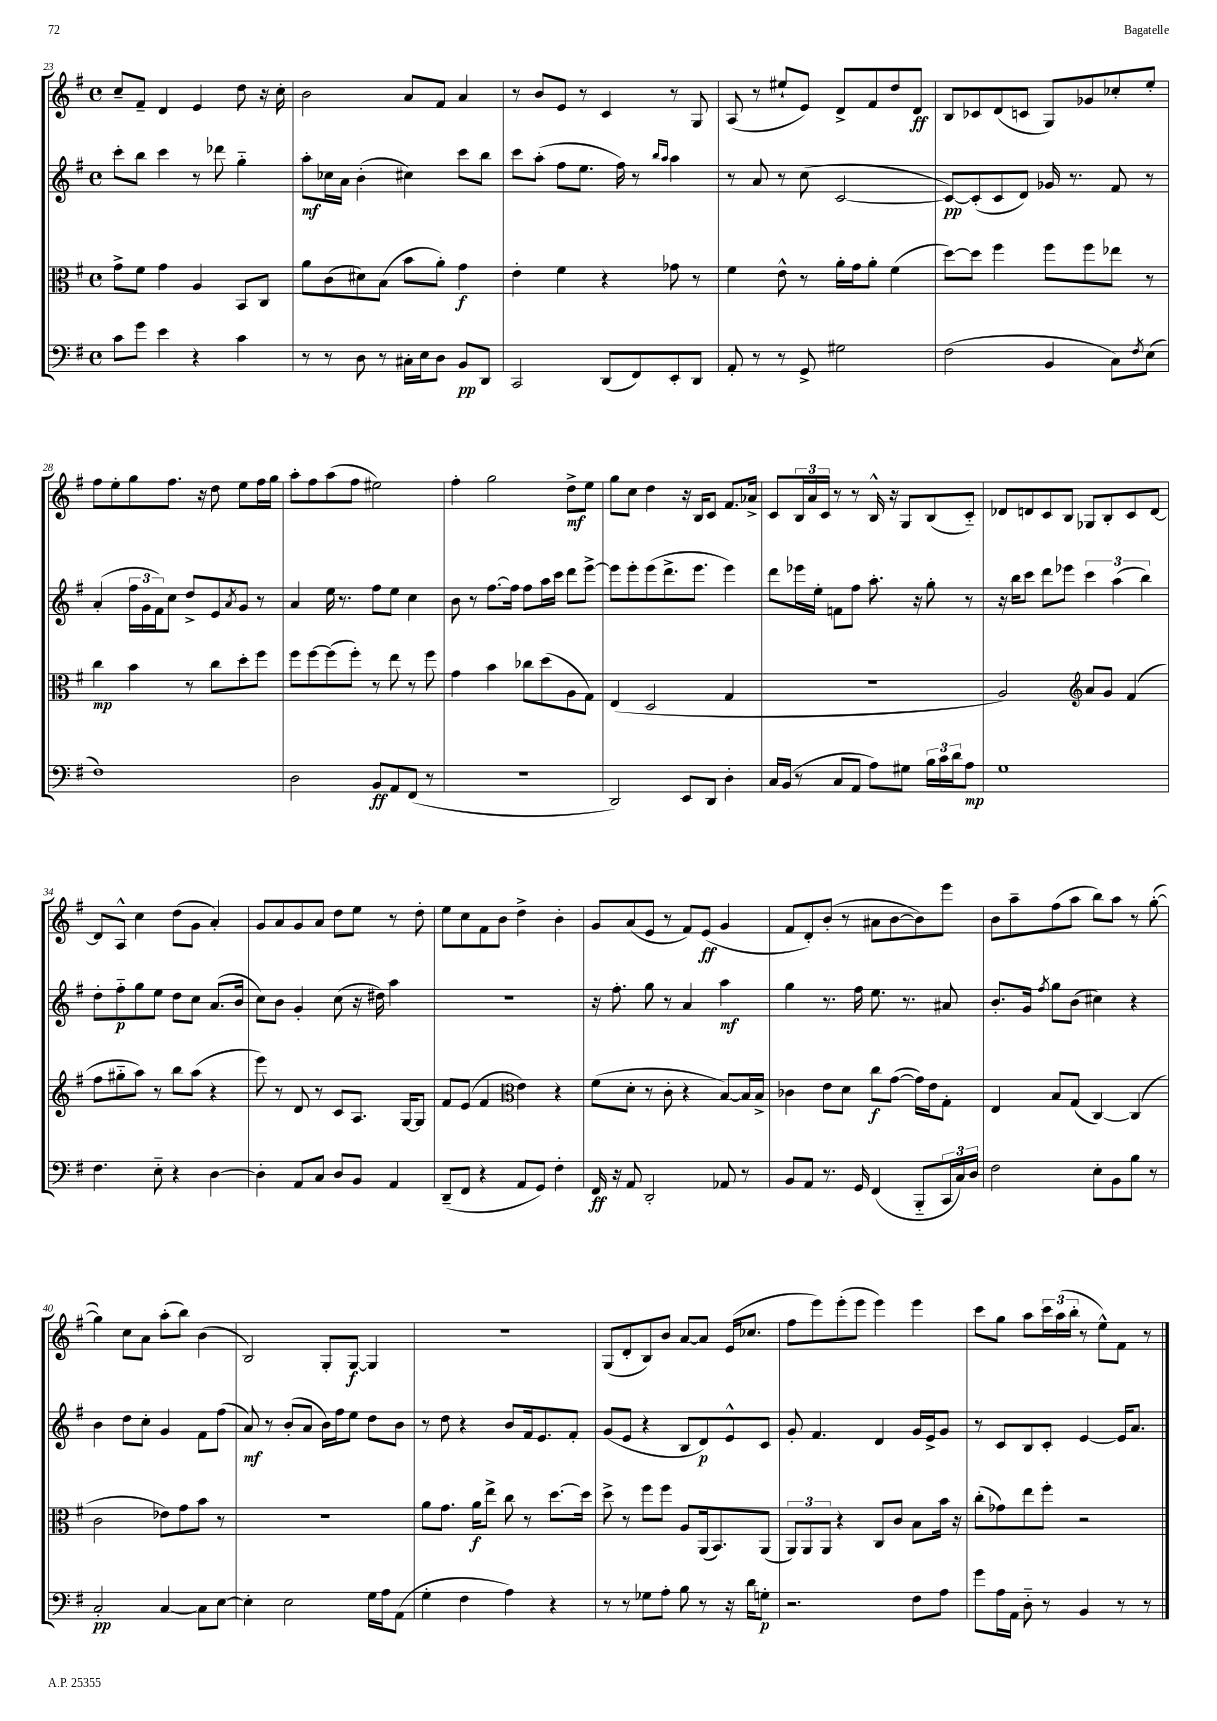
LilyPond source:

<<
\new StaffGroup <<
\new Staff = "s0" {
    \clef treble \key g \major \defaultTimeSignature \time 4/4
    c''8-- fis'8-- d'4 e'4 d''8 r16 c''16-. |
    b'2 a'8 fis'8 a'4 |
    r8 b'8 e'8 r8 c'4 r8 g8 |
    a8( r8 eis''8-! e'8) d'8-> fis'8 d''8 d'8\ff |
    b8 ces'8 d'8( c'8 g8) ges'8 ces''8-. e''8-. |
    fis''8 e''8-. g''8 fis''8. r16 d''8 e''8 fis''16 g''16 |
    a''8-. fis''8 a''8( fis''8 eis''2) |
    fis''4-. g''2 d''8->\mf e''8 |
    g''8 c''8 d''4 r16 b16 c'8 fis'8. aes'16-> |
    c'8 \tuplet 3/2 { b16 a'16 c'16 } r8 r8 b16-^ r16 g8 b8( c'8-_) |
    des'8 d'8 c'8 b8 ges8 b8-. c'8 d'8~ |
    d'8 a8-^ c''4 d''8( g'8 a'4-.) |
    g'8 a'8 g'8 a'8 d''8 e''8 r8 d''8-. |
    e''8 c''8 fis'8 b'8 d''4-> b'4-. |
    g'8 a'8( e'8 r8 fis'8) e'8\ff( g'4 |
    fis'8 d'8-.) b'8-.( r8 ais'8 b'8~ b'8) e'''8 |
    b'8 a''8-- fis''8( a''8 b''8) a''8 r8 g''8~-.( |
    g''4) c''8 a'8 a''8-.( b''8) b'4( |
    b2) g8-. g8~\f g4 |
    R1 |
    g8( d'8-. b8) b'8 a'8~ a'8 e'16( ces''8. |
    fis''8 e'''8) e'''8-.( e'''8 e'''4) e'''4 |
    c'''8 g''8 a''8 \tuplet 3/2 { c'''16 a''16( b''16-. } r8 e''8-^) fis'8 r8 \bar "|." |
}
\new Staff = "s1" {
    \clef treble \key g \major \defaultTimeSignature \time 4/4
    c'''8-. b''8 c'''4 r8 des'''8 g''4-_ |
    a''8-.\mf ces''16 a'16 b'4-.( cis''4) c'''8 b''8 |
    c'''8 a''8-.( fis''8 e''8. fis''16) r8 \grace { b''16 a''16 } a''4 |
    r8 a'8 r8 c''8( c'2~ |
    c'8~\pp) c'8-.( c'8 d'8) ges'16 r8. fis'8 r8 |
    a'4-.( \tuplet 3/2 { fis''16 g'16 fis'16) } c''8 d''8-> e'8 \acciaccatura { a'8 } g'8 r8 |
    a'4 e''16 r8. fis''8 e''8 c''4 |
    b'8 r8 fis''8.~ fis''16 fis''8 a''16 c'''16 d'''8 e'''8~-> |
    e'''8 e'''8-. e'''8( d'''8.-> e'''8. e'''4) |
    d'''8 ees'''16 e''16-. f'8 fis''8 a''8.-. r16 g''8-. r8 |
    r16 b''16 c'''8 d'''8 ees'''8 \tuplet 3/2 { c'''4 a''4( b''4) } |
    d''8-. fis''8-_\p g''8 e''8 d''8 c''8 a'8.( b'16 |
    c''8) b'8 g'4-. c''8( r16 dis''16) a''4 |
    R1 |
    r16 fis''8.-. g''8 r8 a'4 a''4\mf |
    g''4 r8. fis''16 e''8. r8. ais'8 |
    b'8.-. g'16 \acciaccatura { fis''8 } g''8 b'8( cis''4) r4 |
    b'4 d''8 c''8-. g'4 fis'8 fis''8( |
    a'8\mf) r8 b'8-.( a'8 b'16) fis''16 e''8 d''8 b'8 |
    r8 d''8 r4 b'8 fis'16 e'8. fis'8-. |
    g'8( e'8 r4 b8 d'8\p) e'8-^ c'8 |
    g'8-. fis'4. d'4 g'16 e'16-> g'8 |
    r8 c'8 b8 c'8-. e'4~ e'16 a'8. \bar "|." |
}
\new Staff = "s2" {
    \clef alto \key g \major \defaultTimeSignature \time 4/4
    g'8-> fis'8 g'4 a4 b,8 c8 |
    a'8 c'8( dis'8) b8( b'8 a'8-.) g'4\f |
    e'4-. fis'4 r4 ges'8 r8 |
    fis'4 e'8-^ r8 a'16-. g'16 a'8-. fis'4( |
    d''8~) d''8 fis''4 fis''8 fis''8 ees''8 r8 |
    c''4\mp b'4 r8 c''8 d''8-. fis''8 |
    fis''8 fis''8~ fis''8( fis''8-.) r8 e''8 r8 fis''8 |
    g'4 b'4 ces''8 d''8( a8 g8) |
    e4( d2 g4 |
    R1 |
    a2) \clef treble a'8 g'8 fis'4( |
    fis''8 gis''8-_ a''8) r8 b''8 a''8( r4 |
    e'''8) r8 d'8 r8 c'8 a8. g16~ g8 |
    fis'8 e'8( fis'4 \clef alto e'4) r4 |
    fis'8( d'8-. r8 c'8-. r4 b8~) b16 b16-> |
    ces'4 e'8 d'8 c''8\f g'8~( g'16) e'16 g8-. |
    e4 b8 g8( c4~) c4( |
    c'2 ees'8) g'8 b'8 r8 |
    r1 |
    a'8 g'8. a'16\f e''8-> c''8 r8 d''8.~ d''16 |
    d''8-> r8 fis''8 fis''8 a8 a,16( b,8.) a,8( |
    \tuplet 3/2 { a,8) a,8 a,8 } r4 c8 c'8 b8 b'16 r16 |
    c''8-.( ges'8) e''8 fis''8-. r2 \bar "|." |
}
\new Staff = "s3" {
    \clef bass \key g \major \defaultTimeSignature \time 4/4
    c'8 g'8 e'4 r4 c'4 |
    r8 r8 d8 r8 cis16-. e16 d8 b,8\pp d,8 |
    c,2 d,8( fis,8) e,8-. d,8 |
    a,8-. r8 r8 g,8-> gis2 |
    fis2( b,4 c8) \acciaccatura { fis8 } e8( |
    fis1) |
    d2 b,8\ff a,8 fis,8( r8 |
    R1 |
    d,2) e,8 d,8 d4-. |
    c16 b,16( r8 c8 a,8 a8) gis8 \tuplet 3/2 { b16 c'16 d'16 } a8\mp |
    g1 |
    fis4. e8-_ r4 d4~ |
    d4-. a,8 c8 d8 b,8 a,4 |
    d,8--( fis,8 r4 a,8 g,8) fis4-. |
    fis,16\ff r16 a,8 d,2-. aes,8 r8 |
    b,8 a,8 r8. g,16 fis,4( b,,8-_ \tuplet 3/2 { c,16 c16) d16 } |
    fis2 e8-. b,8 b8 r8 |
    c2-.\pp c4~ c8 e8~ |
    e4-. e2 g16 a16 a,8( |
    g4-. fis4 a4) r4 |
    r8 r8 ges8 a8-. b8 r8 r16 d'16 g8-.\p |
    r2. fis8 a8 |
    g'8 a16 a,16 d8-_ r8 b,4 r8 r8 \bar "|." |
}
>>
>>
\layout { \context { \Score currentBarNumber = #23 } }
